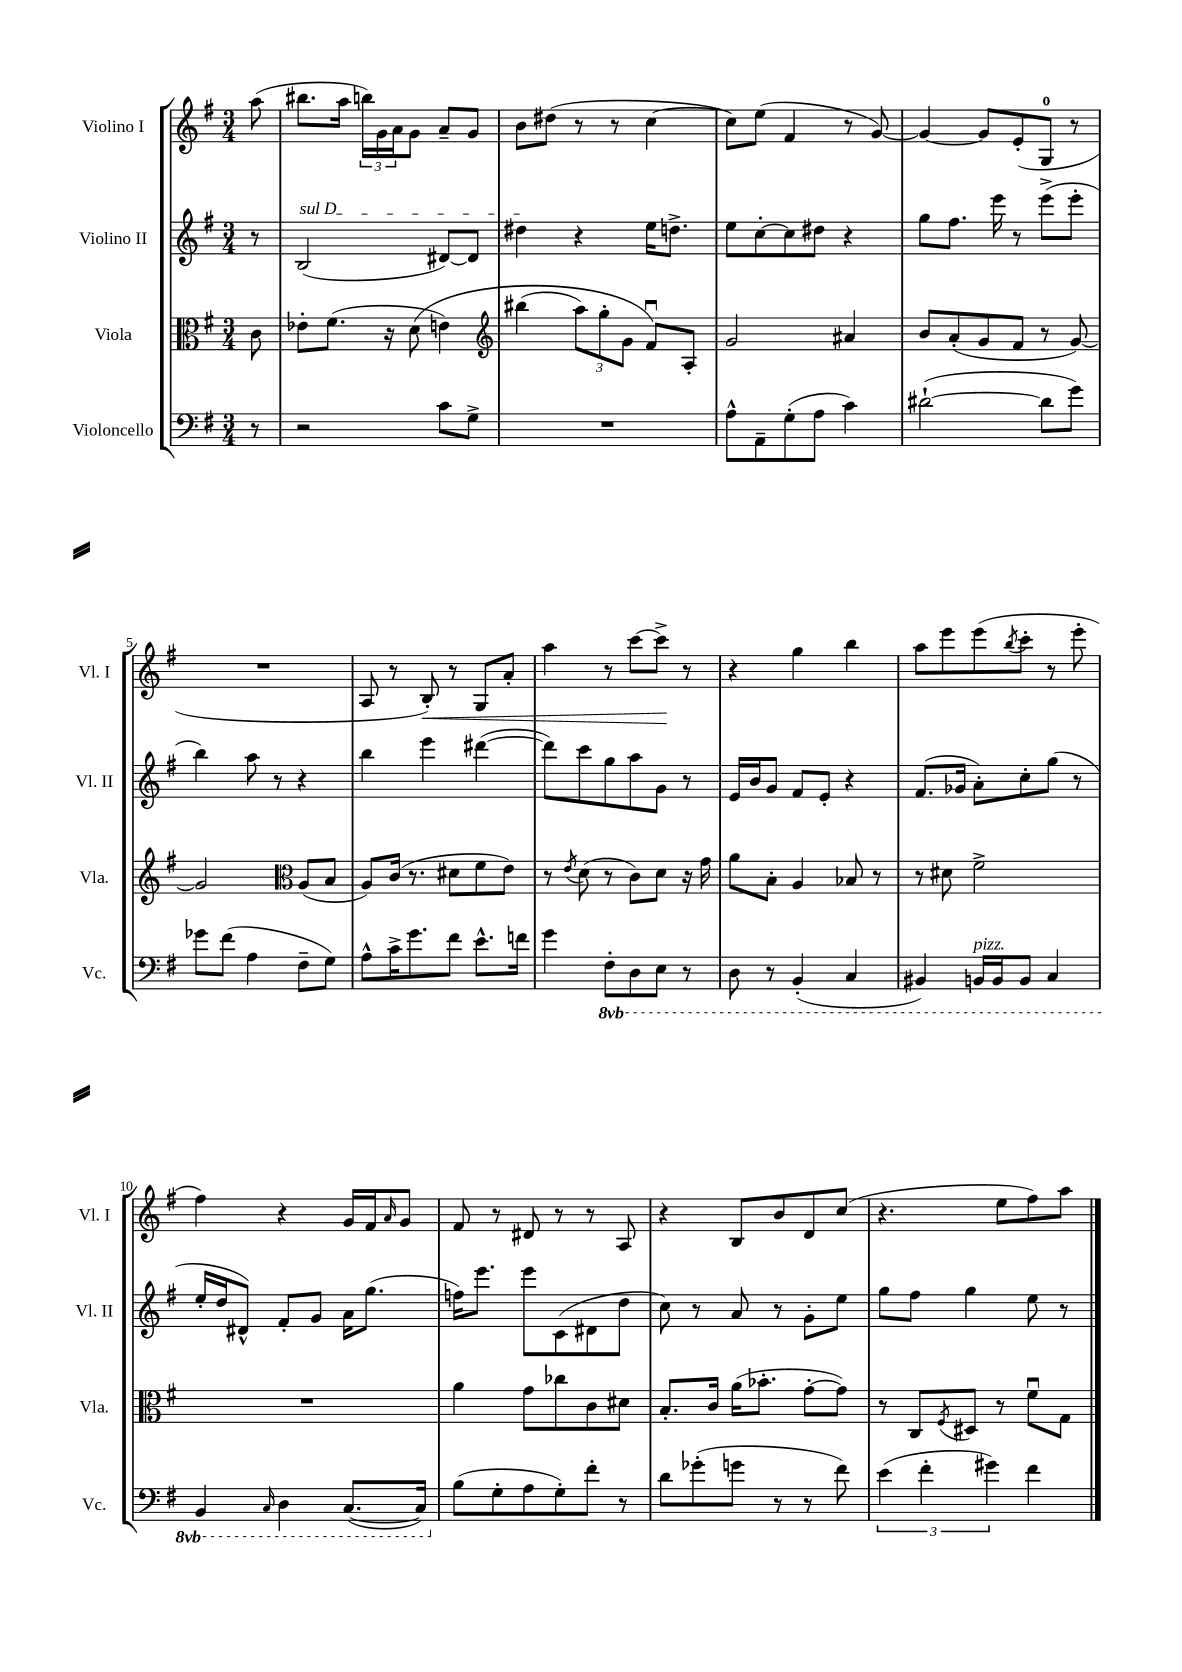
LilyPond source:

<<
\new StaffGroup <<
\new Staff = "s0" \with { instrumentName = "Violino I" shortInstrumentName = "Vl. I" } {
    \clef treble \key g \major \numericTimeSignature \time 3/4 \partial 8
    a''8( |
    bis''8. a''16 \tuplet 3/2 { b''16) g'16 a'16 } g'8 a'8-- g'8 |
    b'8 dis''8( r8 r8 c''4~ |
    c''8) e''8( fis'4 r8 g'8~) |
    g'4~ g'8 e'8-.( g8-0 r8 |
    R2. |
    a8 r8 b8-.\<) r8 g8 a'8-. |
    a''4 r8 c'''8~ c'''8->\! r8 |
    r4 g''4 b''4 |
    a''8 e'''8 e'''8( \acciaccatura { b''8 } c'''8-. r8 e'''8-. |
    fis''4) r4 g'16 fis'16 \grace { a'16 } g'8 |
    fis'8 r8 dis'8 r8 r8 a8 |
    r4 b8 b'8 d'8 c''8( |
    r4. e''8 fis''8) a''8 \bar "|." |
}
\new Staff = "s1" \with { instrumentName = "Violino II" shortInstrumentName = "Vl. II" } {
    \clef treble \key g \major \numericTimeSignature \time 3/4 \partial 8
    r8 |
    \once \override TextSpanner.bound-details.left.text = \markup { \italic "sul D" } b2\startTextSpan( dis'8~) dis'8 |
    dis''4\stopTextSpan r4 e''16 d''8.-> |
    e''8 c''8~-. c''8 dis''8 r4 |
    g''8 fis''8. e'''16 r8 e'''8->( e'''8-. |
    b''4) a''8 r8 r4 |
    b''4 e'''4 dis'''4~( |
    dis'''8) c'''8 g''8 a''8 g'8 r8 |
    e'16 b'16 g'8 fis'8 e'8-. r4 |
    fis'8.( ges'16 a'8-.) c''8-. g''8( r8 |
    e''16-. d''16 dis'8-^) fis'8-. g'8 a'16 g''8.( |
    f''16) e'''8. e'''8 c'8( dis'8 d''8 |
    c''8) r8 a'8 r8 g'8-. e''8 |
    g''8 fis''8 g''4 e''8 r8 \bar "|." |
}
\new Staff = "s2" \with { instrumentName = "Viola" shortInstrumentName = "Vla." } {
    \clef alto \key g \major \numericTimeSignature \time 3/4 \partial 8
    c'8 |
    ees'8-. fis'8.( r16 d'8\( e'4) |
    \clef treble bis''4( \tuplet 3/2 { a''8) g''8-. g'8 } fis'8\downbow\) a8-. |
    g'2 ais'4 |
    b'8 a'8-.( g'8 fis'8 r8 g'8~) |
    g'2 \clef alto a8( b8 |
    a8) c'16( r8. dis'8 fis'8 e'8) |
    r8 \acciaccatura { e'8 } d'8( r8 c'8) d'8 r16 g'16 |
    a'8 b8-. a4 bes8 r8 |
    r8 dis'8 fis'2-> |
    R2. |
    a'4 g'8 ces''8 c'8 dis'8 |
    b8.-. c'16 a'16( bes'8.-. g'8~-. g'8) |
    r8 c8 \acciaccatura { fis8 } dis8 r8 fis'8\downbow g8 \bar "|." |
}
\new Staff = "s3" \with { instrumentName = "Violoncello" shortInstrumentName = "Vc." } {
    \clef bass \key g \major \numericTimeSignature \time 3/4 \set Staff.ottavationMarkups = #ottavation-simple-ordinals \partial 8
    r8 |
    r2 c'8 g8-> |
    R2. |
    a8-^ a,8-- g8-.( a8 c'4) |
    dis'2~-!( dis'8 g'8) |
    ges'8 fis'8( a4 fis8-- g8) |
    a8-^ c'16-> g'8. fis'8 e'8.-^ f'16 |
    g'4 \ottava #-1 fis,8-. d,8 e,8 r8 |
    d,8 r8 b,,4-.( c,4 |
    bis,,4) b,,16^\markup { \italic "pizz." } b,,16 b,,8 c,4 |
    b,,4 \grace { c,16 } d,4 c,8.~( c,16) \ottava #0 |
    b8( g8-. a8 g8-.) fis'8-. r8 |
    d'8 ges'8-.( g'8 r8 r8 fis'8) |
    \tuplet 3/2 { e'4( fis'4-. gis'4) } fis'4 \bar "|." |
}
>>
>>
